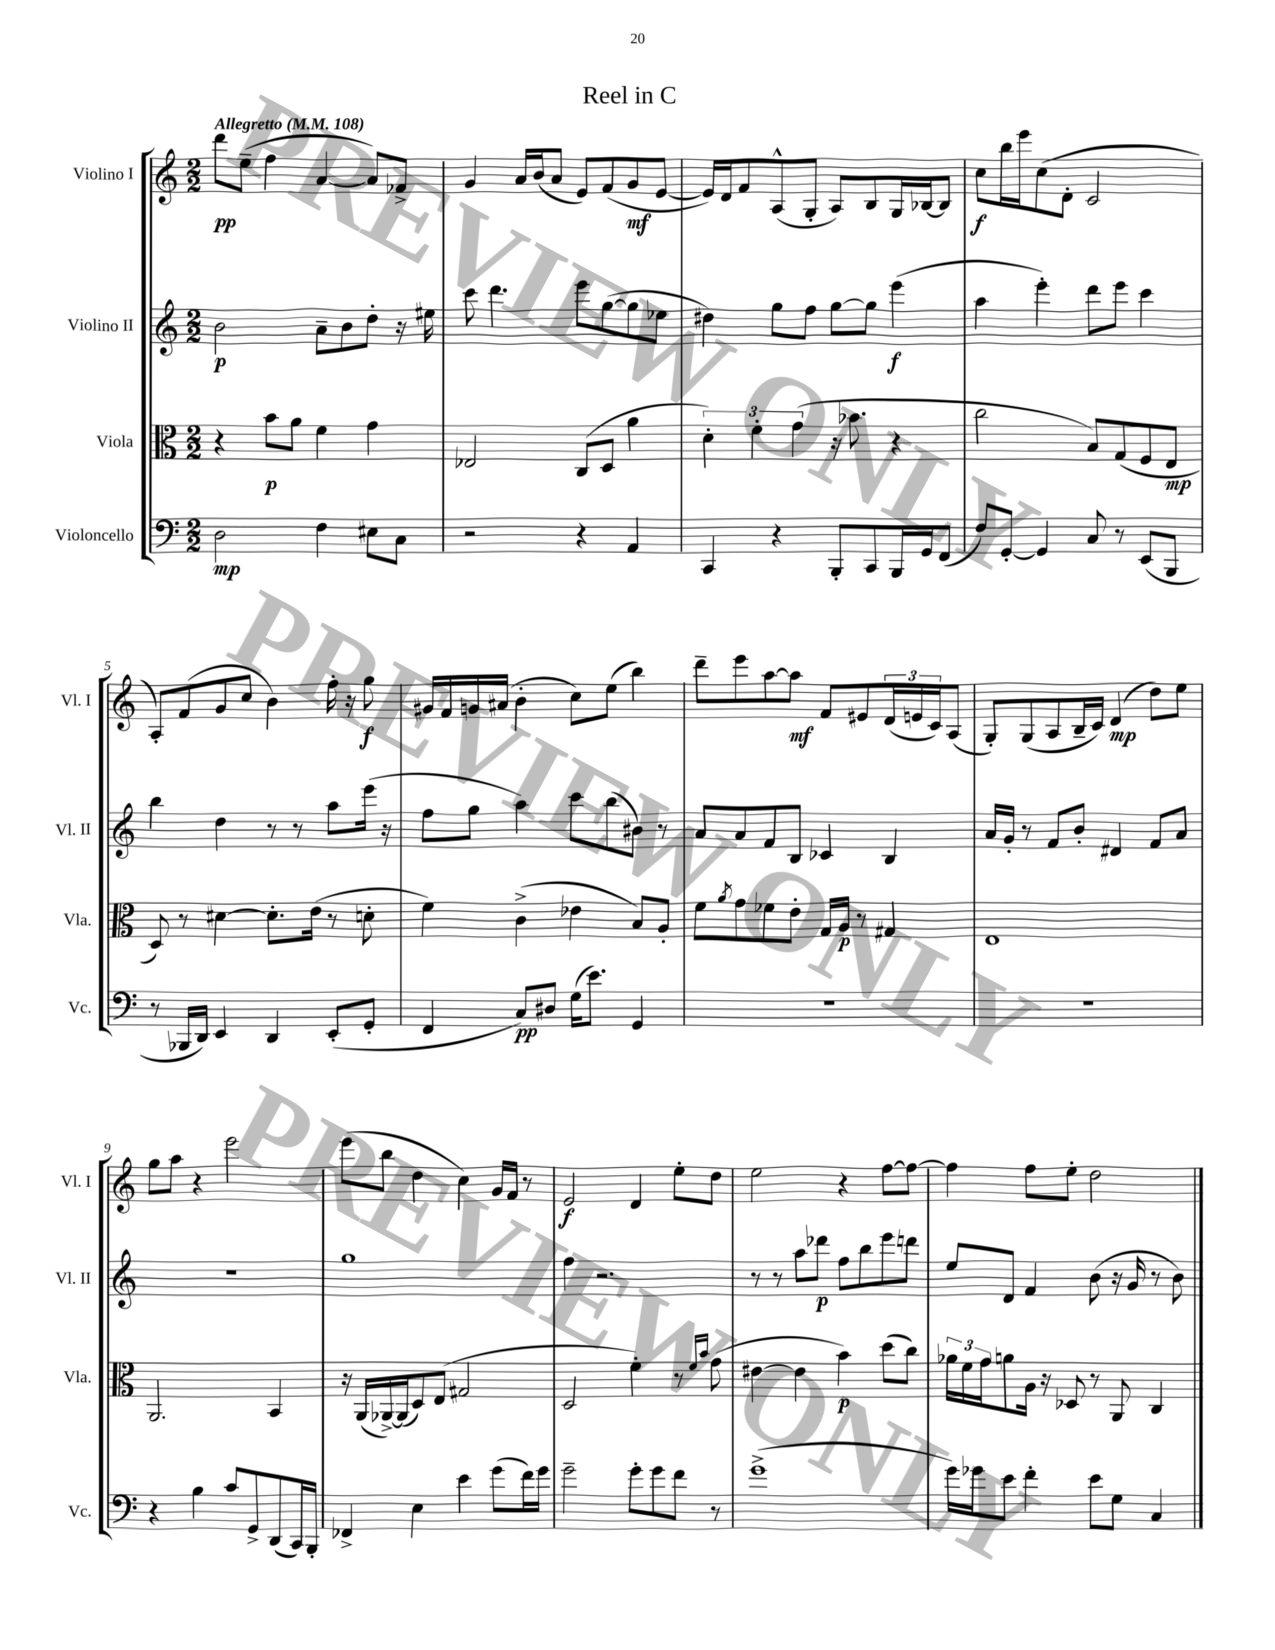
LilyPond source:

\header { title = "Reel in C" }
<<
\new StaffGroup <<
\new Staff = "s0" \with { instrumentName = "Violino I" shortInstrumentName = "Vl. I" } {
    \clef treble \key c \major \numericTimeSignature \time 2/2 \tempo "Allegretto" 4 = 108
    d'''8\pp e''8--( f''4 a'4~ a'8) fes'8-> |
    g'4 a'16 b'16( a'8 e'8) f'8( g'8\mf e'8~ |
    e'16) d'16 f'8 a8-^( g8-. a8) b8 g16 bes16~ bes8 |
    c''8\f b''16 e'''16 c''8( d'8-. c'2 |
    a8-.) f'8( g'8 c''8 b'4) f''16-. r16 g''8\f |
    gis'16 f'16 g'16 ais'16( b'4-. c''8) e''8( b''4) |
    d'''8-- e'''8 a''8~ a''8\mf f'8 eis'8 \tuplet 3/2 { d'16( e'16 c'16) } a8( |
    g8-.) g8( a8 b16-- c'16) d'4\mp( d''8) e''8 |
    g''8 a''8 r4 e'''2 |
    e'''8( b''8 d''4 c''4) g'16 f'16 r8 |
    e'2\f d'4 e''8-. d''8 |
    e''2 r4 f''8~ f''8~ |
    f''4 f''8 e''8-. d''2 \bar "|." |
}
\new Staff = "s1" \with { instrumentName = "Violino II" shortInstrumentName = "Vl. II" } {
    \clef treble \key c \major \numericTimeSignature \time 2/2
    b'2\p a'8-- b'8 d''8-. r16 eis''16 |
    c'''8 d'''4. e'''8 g''8~( g''8 ees''8 |
    dis''4) g''8 f''8 g''8~ g''8 e'''4\f( |
    a''4 e'''4-.) d'''8 e'''8 c'''4 |
    b''4 d''4 r8 r8 a''8 e'''16( r16 |
    f''8 g''8 a''4) c'''8 b''8( bis'8) r8 |
    a'8 a'8 f'8 b8 ces'4 b4 |
    a'16 g'16-. r8 f'8 b'8-. dis'4 f'8 a'8 |
    R1 |
    g''1 |
    f''4 r2. |
    r8 r8 a''8 des'''8\p f''8 b''8 e'''8 d'''8 |
    e''8 d'8 f'4 b'8( r16 g'16 r8 b'8) \bar "|." |
}
\new Staff = "s2" \with { instrumentName = "Viola" shortInstrumentName = "Vla." } {
    \clef alto \key c \major \numericTimeSignature \time 2/2
    r4 b'8\p a'8 f'4 g'4 |
    ees2 c8( d8 a'4 |
    \tuplet 3/2 { d'4-.) f'4-. g'4( } r16 bes'8. r4 |
    c''2 b8) g8( f8 e8\mp |
    d8) r8 dis'4~ dis'8.-. e'16( r8 d'8-. |
    f'4) c'4->( ees'4 b8) a8-. |
    f'8 \acciaccatura { a'8 } g'8 fes'8 e'8-. g16 a16\p r8 gis4 |
    e1 |
    a,2. b,4 |
    r16 a,16( aes,16~->) aes,16( d8) e8( gis2 |
    d2 f'4-.) r8 \grace { f'16 b'16 } g'8( |
    eis'4~ eis'4 b'4\p) d''8( c''8) |
    \tuplet 3/2 { aes'16 f'16 g'16 } a'8 a16 r16 des8 r8 a,8 c4 \bar "|." |
}
\new Staff = "s3" \with { instrumentName = "Violoncello" shortInstrumentName = "Vc." } {
    \clef bass \key c \major \numericTimeSignature \time 2/2
    d2\mp f4 eis8 c8 |
    r2 r4 a,4 |
    c,4 r4 b,,8-. c,8 b,,16 g,16 f,8( |
    f8) g,8~-. g,4 c8 r8 e,8( b,,8 |
    r8 bes,,16 d,16) e,4 d,4 e,8-.( g,8-. |
    f,4 c8\pp) dis8 g16( e'8.) g,4 |
    R1 |
    R1 |
    r4 b4 c'8 g,8-> d,8( c,16) b,,16-. |
    fes,4-> e4 e'4 g'8( f'16) g'16 |
    g'2-- g'8-. g'8 f'8 r8 |
    g'1->( |
    g'16) ges'16 e'8 f'4-. e'8 g8 c4 \bar "|." |
}
>>
>>
